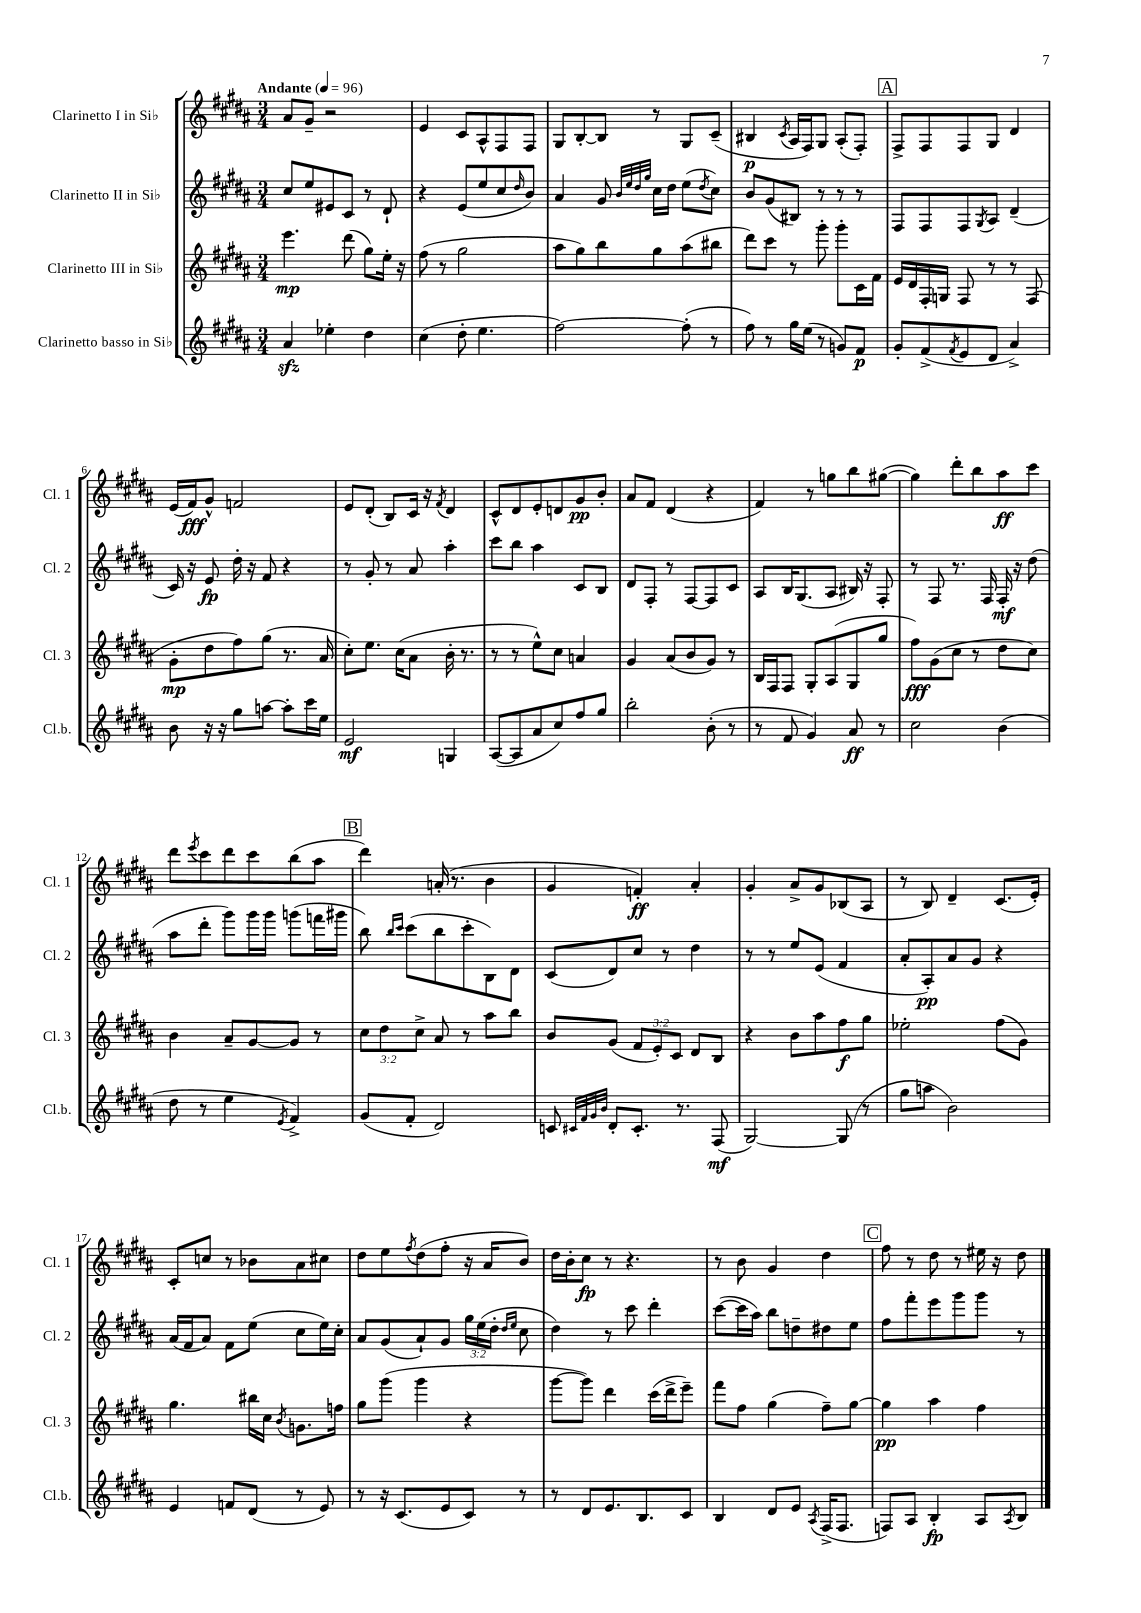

**kern	**dynam	**kern	**dynam	**kern	**dynam	**kern	**dynam
*part4	*part4	*part3	*part3	*part2	*part2	*part1	*part1
*staff4	*staff4	*staff3	*staff3	*staff2	*staff2	*staff1	*staff1
*I"Clarinetto basso in Si♭	*	*I"Clarinetto III in Si♭	*	*I"Clarinetto II in Si♭	*	*I"Clarinetto I in Si♭	*
*I'Cl.b.	*	*I'Cl. 3	*	*I'Cl. 2	*	*I'Cl. 1	*
*clefG2	*	*clefG2	*	*clefG2	*	*clefG2	*
*k[f#c#g#d#a#]	*	*k[f#c#g#d#a#]	*	*k[f#c#g#d#a#]	*	*k[f#c#g#d#a#]	*
*M3/4	*	*M3/4	*	*M3/4	*	*M3/4	*
*MM96	*	*MM96	*	*MM96	*	*MM96	*
=1	=1	=1	=1	=1	=1	=1	=1
!	!	!	!	!	!	!LO:TX:a:B:t=Andante	!
4a#zz/	.	4.eee\	mp	8cc#/L	.	8a#/L	.
.	.	.	.	8ee/	.	8g#~/J	.
4ee-X'\	.	.	.	8e#X/	.	2r	.
.	.	(8ddd#\	.	8c#/J	.	.	.
4dd#\	.	8gg#\L)	.	8r	.	.	.
.	.	16ee'\Jk	.	8d#`/	.	.	.
.	.	16r	.	.	.	.	.
=2	=2	=2	=2	=2	=2	=2	=2
(4cc#\	.	(8ff#\	.	4r	.	4e/	.
.	.	8r	.	.	.	.	.
8dd#'\	.	2gg#\	.	(8e/L	.	8c#/L	.
4.ee\	.	.	.	8ee/	.	8A#^^/	.
.	.	.	.	8cc#/	.	8F#/	.
.	.	.	.	16qqdd#/	.	.	.
.	.	.	.	8b/J)	.	8F#/J	.
=3	=3	=3	=3	=3	=3	=3	=3
[2ff#\)	.	8aa#\L	.	4a#/	.	8G#/L	.
.	.	8gg#\)	.	.	.	[8B'/	.
.	.	8bb\	.	8g#/	.	8B/J]	.
.	.	.	.	32qqb/LLL	.	.	.
.	.	.	.	32qqee/	.	.	.
.	.	.	.	32qqdd#/	.	.	.
.	.	.	.	32qqgg#/JJJ	.	.	.
.	.	8gg#\	.	16cc#\LL	.	8r	.
.	.	.	.	16dd#\JJ	.	.	.
(8ff#'\]	.	(8aa#\	.	(8ee\L	.	8G#/L	.
.	.	.	.	8qdd#/	.	.	.
8r	.	8bb#X\J	.	8cc#\J)	.	(8c#~/J	.
=4	=4	=4	=4	=4	=4	=4	=4
8ff#\)	.	8ddd#\L)	.	8b/L	.	4B#X/	p
8r	.	8ccc#\J	.	(8g#/	.	.	.
.	.	.	.	.	.	8qc#/	.
16gg#\LL	.	8r	.	8B#X/J)	.	16A#/LL	.
(16ee\JJ	.	.	.	.	.	16F#/J)	.
8r	.	8ggg#'\	.	8r	.	8G#/J	.
8gn/L)	.	8ggg#'\L	.	8r	.	(8A#'/L	.
8f#/J	p	16c#\L	.	8r	.	8F#'/J)	.
.	.	16f#\JJ	.	.	.	.	.
!!LO:REH:place=s1:t=A
=5	=5	=5	=5	=5	=5	=5	=5
8g#'/L	.	16e/LL	.	8F#/L	.	8F#^/L	.
.	.	16d#/	.	.	.	.	.
(8f#^/	.	16F#'/	.	8F#/	.	8F#/	.
.	.	16Gn/JJ	.	.	.	.	.
8qf#/	.	.	.	.	.	.	.
8e/	.	8F#/	.	8F#/	.	8F#/	.
.	.	.	.	8qG#/	.	.	.
8d#/J	.	8r	.	8A#/J	.	8G#/J	.
4a#^/)	.	8r	.	(4d#~/	.	4d#/	.
.	.	(8F#/	.	.	.	.	.
!!LO:LB:g=z
=6	=6	=6	=6	=6	=6	=6	=6
8b\	.	8g#'\L	mp	16c#/)	.	(16e/LL	.
.	.	.	.	16r	.	16f#/J)	fff
16r	.	8dd#\	.	8e/	fp	8g#^^/J	.
16r	.	.	.	.	.	.	.
8gg#\L	.	8ff#\)	.	16dd#'\	.	2fn/	.
.	.	.	.	16r	.	.	.
[8aan\J	.	(8gg#\J	.	8f#/	.	.	.
8aa'\L]	.	8.r	.	4r	.	.	.
16ccc#\L	.	.	.	.	.	.	.
16ee\JJ	.	16a#/	.	.	.	.	.
=7	=7	=7	=7	=7	=7	=7	=7
2e/	mf	8cc#'\L)	.	8r	.	8e/L	.
.	.	8.ee\J	.	8g#'/	.	(8d#'/J	.
.	.	.	.	8r	.	8B/L)	.
.	.	(16cc#\KL	.	.	.	.	.
.	.	8a#\J	.	8a#/	.	16c#/Jk	.
.	.	.	.	.	.	16r	.
.	.	.	.	.	.	8qf#/	.
4Gn/	.	16b'\	.	4aa#'\	.	4d#/	.
.	.	8.r	.	.	.	.	.
=8	=8	=8	=8	=8	=8	=8	=8
([8A#/L	.	8r	.	8ccc#\L	.	8c#^^/L	.
8A#/]	.	8r	.	8bb\J	.	8d#/	.
8a#/	.	8ee^^\L)	.	4aa#\	.	8e'/	.
8cc#/)	.	8cc#\J	.	.	.	8dn/	.
8ff#/	.	4an/	.	8c#/L	.	8g#/	pp
8gg#/J	.	.	.	8B/J	.	8b'/J	.
=9	=9	=9	=9	=9	=9	=9	=9
2bb'\	.	4g#/	.	8d#/L	.	8a#/L	.
.	.	.	.	8F#'/J	.	8f#/J	.
.	.	(8a#/L	.	8r	.	(4d#/	.
.	.	8b/	.	[8F#/L	.	.	.
(8b'\	.	8g#/J)	.	8F#/]	.	4r	.
8r	.	8r	.	8c#/J	.	.	.
=10	=10	=10	=10	=10	=10	=10	=10
8r	.	16B/LL	.	8A#/L	.	4f#/)	.
.	.	16F#/J	.	.	.	.	.
8f#/	.	8F#/J	.	16B/K	.	.	.
.	.	.	.	(8.G#/	.	.	.
4g#/)	.	8G#'/L	.	.	.	8r	.
.	.	(8A#/	.	8A#/J	.	8ggn\L	.
8a#/	ff	8G#/	.	16B#X/)	.	8bb\	.
.	.	.	.	16r	.	.	.
8r	.	8gg#/J	.	8F#'/	.	([8gg#X\J	.
=11	=11	=11	=11	=11	=11	=11	=11
2cc#\	.	8ff#\L)	fff	8r	.	4gg#\])	.
.	.	(8g#\	.	8F#/	.	.	.
.	.	8cc#\J	.	8.r	.	8ddd#'\L	.
.	.	8r	.	.	.	8bb\	.
.	.	.	.	16F#/	.	.	.
(4b\	.	8dd#\L	.	16F#'/	mf	8aa#\	ff
.	.	.	.	16r	.	.	.
.	.	8cc#\J)	.	(8dd#\	.	8ccc#\J	.
!!LO:LB:g=z
=12	=12	=12	=12	=12	=12	=12	=12
8dd#\	.	4b\	.	8aa#\L	.	8ddd#\L	.
.	.	.	.	.	.	8qeee/	.
8r	.	.	.	8ddd#'\J	.	8ccc#\	.
4ee\	.	8a#~/L	.	8ggg#\L)	.	8ddd#\	.
.	.	[8g#/	.	16ggg#\L	.	8ccc#\	.
.	.	.	.	16ggg#\JJ	.	.	.
8qe/	.	.	.	.	.	.	.
4f#^/)	.	8g#/J]	.	(8gggn\L	.	(8bb\	.
.	.	8r	.	16fffn\L	.	8aa#\J	.
.	.	.	.	16ggg#X\JJ	.	.	.
!!LO:REH:place=s1:t=B
=13	=13	=13	=13	=13	=13	=13	=13
(8g#/L	.	12cc#\L	.	8bb\)	.	4ddd#\)	.
.	.	12dd#\	.	.	.	.	.
.	.	.	.	16qqbb/LL	.	.	.
.	.	.	.	16qqccc#/JJ	.	.	.
8f#'/J	.	.	.	(8ccc#\L	.	.	.
.	.	12cc#^\J	.	.	.	.	.
2d#/)	.	8a#/	.	8bb\	.	(16an'/	.
.	.	.	.	.	.	8.r	.
.	.	8r	.	8ccc#'\	.	.	.
.	.	8aa#\L	.	8B\)	.	4b\	.
.	.	8bb\J	.	8d#\J	.	.	.
=14	=14	=14	=14	=14	=14	=14	=14
8cn/	.	8b/L	.	(8c#/L	.	4g#/	.
32qqc#X/LLL	.	.	.	.	.	.	.
32qqf#/	.	.	.	.	.	.	.
32qqg#/	.	.	.	.	.	.	.
32qqb/JJJ	.	.	.	.	.	.	.
8d#'/L	.	(8g#/J	.	8d#/)	.	.	.
8.c#'/J	.	12f#/L	.	8cc#/J	.	4fn'/)	ff
.	.	12e'/)	.	.	.	.	.
.	.	.	.	8r	.	.	.
.	.	12c#/J	.	.	.	.	.
8.r	.	.	.	.	.	.	.
.	.	8d#/L	.	4dd#\	.	4a#'/	.
(8F#/	mf	8B/J	.	.	.	.	.
=15	=15	=15	=15	=15	=15	=15	=15
[2G#/)	.	4r	.	8r	.	4g#'/	.
.	.	.	.	8r	.	.	.
.	.	8b\L	.	8ee/L	.	8a#^/L	.
.	.	8aa#\	.	(8e/J	.	8g#/	.
(8G#/]	.	8ff#\	f	4f#/	.	(8B-X/	.
8r	.	8gg#\J	.	.	.	8A#/J	.
=16	=16	=16	=16	=16	=16	=16	=16
8gg#\L	.	2ee-X'\	.	8a#'/L	.	8r	.
8aan\J	.	.	.	8A#'/)	pp	8B/)	.
2b\)	.	.	.	8a#/	.	4d#~/	.
.	.	.	.	8g#/J	.	.	.
.	.	(8ff#\L	.	4r	.	(8.c#/L	.
.	.	8g#\J)	.	.	.	.	.
.	.	.	.	.	.	16e'/Jk)	.
!!LO:LB:g=z
=17	=17	=17	=17	=17	=17	=17	=17
4e/	.	4.gg#\	.	(16a#/LL	.	8c#'/L	.
.	.	.	.	16f#/J	.	.	.
.	.	.	.	8a#/J)	.	8ccn/J	.
8fn/L	.	.	.	8f#\L	.	8r	.
(8d#/J	.	16bb#X\LL	.	(8ee\J	.	8b-X\L	.
.	.	16cc#\JJ	.	.	.	.	.
.	.	8qb/	.	.	.	.	.
8r	.	8.gn\L	.	8cc#\L	.	8a#\	.
8e/)	.	.	.	16ee\L)	.	8cc#X\J	.
.	.	16ffn\Jk	.	16cc#'\JJ	.	.	.
=18	=18	=18	=18	=18	=18	=18	=18
8r	.	8gg#\L	.	8a#/L	.	8dd#\L	.
16r	.	(8ggg#\J	.	(8g#/	.	8ee\	.
(8.c#/L	.	.	.	.	.	.	.
.	.	.	.	.	.	8qff#/	.
.	.	4ggg#\	.	8a#`/)	.	(8dd#\	.
8e/	.	.	.	8g#/J	.	8ff#'\J	.
8c#/J)	.	4r	.	24gg#\LL	.	16r	.
.	.	.	.	(24ee\	.	.	.
.	.	.	.	.	.	16a#/KL	.
.	.	.	.	24dd#'\JJ	.	.	.
.	.	.	.	16qqdd#/LL	.	.	.
.	.	.	.	16qqee/JJ	.	.	.
8r	.	.	.	8cc#\	.	8b/J)	.
=19	=19	=19	=19	=19	=19	=19	=19
8r	.	[8ggg#\L	.	4dd#\)	.	16dd#\LL	.
.	.	.	.	.	.	16b'\J	.
8d#/L	.	8ggg#\J])	.	.	.	8cc#\J	fp
8.e/	.	4ddd#\	.	8r	.	8r	.
.	.	.	.	8ccc#\	.	4.r	.
8.B/	.	.	.	.	.	.	.
.	.	(16ccc#\LL	.	4ddd#'\	.	.	.
.	.	16ddd#^\J	.	.	.	.	.
8c#/J	.	8eee~\J)	.	.	.	.	.
=20	=20	=20	=20	=20	=20	=20	=20
4B/	.	8fff#\L	.	([8ccc#\L	.	8r	.
.	.	8ff#\J	.	16ccc#\L]	.	8b\	.
.	.	.	.	16aa#\JJ)	.	.	.
8d#/L	.	(4gg#\	.	8bb\L	.	4g#/	.
8e/J	.	.	.	8ddn~\	.	.	.
8qA#/	.	.	.	.	.	.	.
(16F#^/KL	.	8ff#~\L)	.	8dd#X\	.	4dd#\	.
8.F#/J	.	.	.	.	.	.	.
.	.	[8gg#\J	.	8ee\J	.	.	.
!!LO:REH:place=s1:t=C
=21	=21	=21	=21	=21	=21	=21	=21
8Fn/L)	.	4gg#\]	pp	8ff#\L	.	8ff#\	.
8A#/J	.	.	.	8fff#'\	.	8r	.
4B'/	fp	4aa#\	.	8eee\	.	8dd#\	.
.	.	.	.	8ggg#\	.	8r	.
8A#/L	.	4ff#\	.	8ggg#\J	.	16ee#X\	.
.	.	.	.	.	.	16r	.
8qA#/	.	.	.	.	.	.	.
8B/J	.	.	.	8r	.	8dd#\	.
==	==	==	==	==	==	==	==
*-	*-	*-	*-	*-	*-	*-	*-
